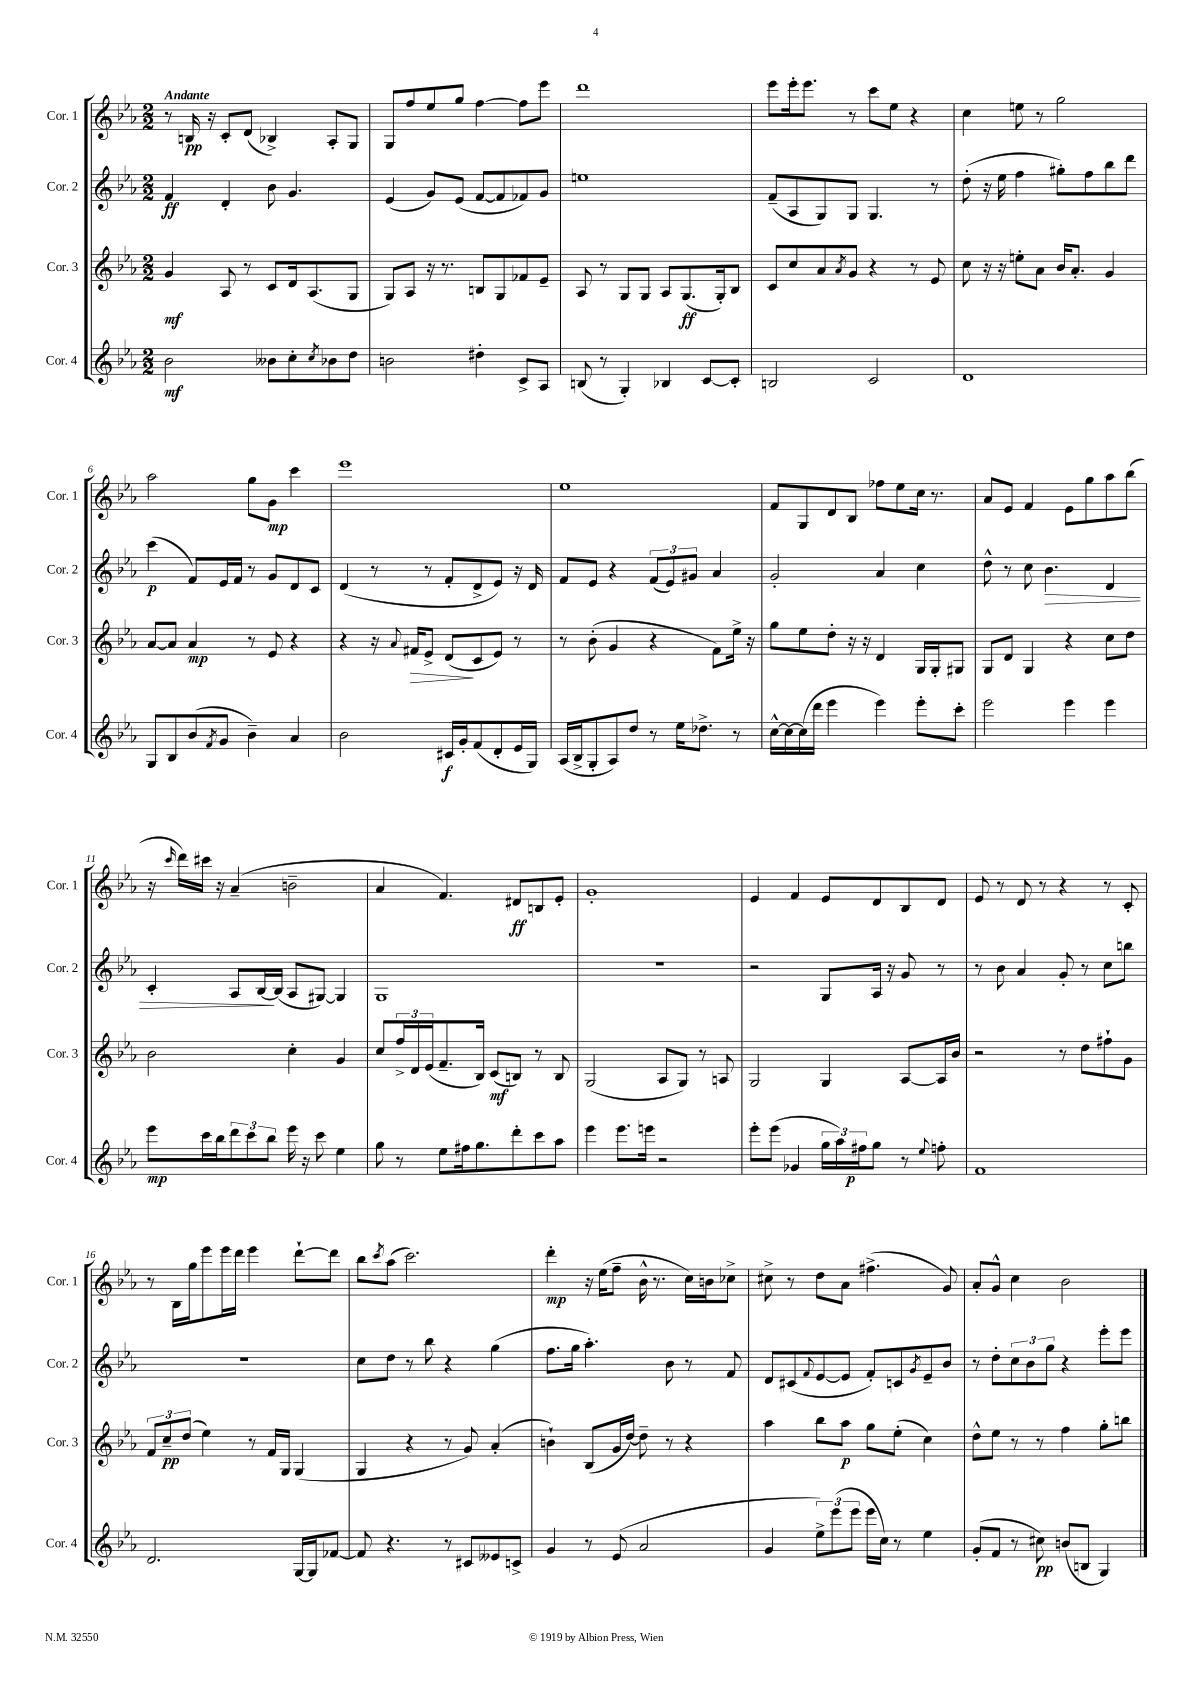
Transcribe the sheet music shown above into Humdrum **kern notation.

**kern	**dynam	**kern	**dynam	**kern	**dynam	**kern	**dynam
*part4	*part4	*part3	*part3	*part2	*part2	*part1	*part1
*staff4	*staff4	*staff3	*staff3	*staff2	*staff2	*staff1	*staff1
*I"Cor. 4	*	*I"Cor. 3	*	*I"Cor. 2	*	*I"Cor. 1	*
*I'Cor. 4	*	*I'Cor. 3	*	*I'Cor. 2	*	*I'Cor. 1	*
*clefG2	*	*clefG2	*	*clefG2	*	*clefG2	*
*k[b-e-a-]	*	*k[b-e-a-]	*	*k[b-e-a-]	*	*k[b-e-a-]	*
*M2/2	*	*M2/2	*	*M2/2	*	*M2/2	*
=1	=1	=1	=1	=1	=1	=1	=1
!	!	!	!	!	!	!LO:TX:a:B:t=Andante	!
2b-\	mf	4g/	mf	4f/	ff	8r	.
.	.	.	.	.	.	16Bn/	pp
.	.	.	.	.	.	16r	.
.	.	8A-/	.	4d'/	.	8c'/L	.
.	.	8r	.	.	.	(8d/J	.
8b--X\L	.	8c/L	.	8b-\	.	4B-X^/)	.
8cc'\	.	16d/k	.	4.g/	.	.	.
.	.	(8.A-/	.	.	.	.	.
8qcc/	.	.	.	.	.	.	.
8b-X\	.	.	.	.	.	8A-'/L	.
8dd\J	.	8G/J	.	.	.	8G/J	.
=2	=2	=2	=2	=2	=2	=2	=2
2bn\	.	8G/L)	.	(4e-/	.	8G/L	.
.	.	8A-/J	.	.	.	8ff/	.
.	.	16r	.	8g/L)	.	8ee-/	.
.	.	8.r	.	.	.	.	.
.	.	.	.	(8e-/J	.	8gg/J	.
4dd#X'\	.	8Bn/L	.	[8f/L	.	[4ff\	.
.	.	8G/	.	8f/]	.	.	.
8c^/L	.	8f-X/	.	8f-X/)	.	8ff\L]	.
8A-/J	.	8e-~/J	.	8g/J	.	8eee-\J	.
=3	=3	=3	=3	=3	=3	=3	=3
(8Bn/	.	8A-/	.	1een	.	1ddd	.
8r	.	8r	.	.	.	.	.
4G'/)	.	8G/L	.	.	.	.	.
.	.	8G/J	.	.	.	.	.
4B-X/	.	8A-/L	.	.	.	.	.
.	.	(8.G/	ff	.	.	.	.
[8c/L	.	.	.	.	.	.	.
.	.	16G'/k)	.	.	.	.	.
8c'/J]	.	8B-/J	.	.	.	.	.
=4	=4	=4	=4	=4	=4	=4	=4
2Bn/	.	8c/L	.	(8f~/L	.	8eee-\L	.
.	.	8cc/	.	8A-/	.	16eee-'\k	.
.	.	.	.	.	.	8.eee-\J	.
.	.	8a-/	.	8G/)	.	.	.
.	.	8qa-/	.	.	.	.	.
.	.	8g/J	.	8G/J	.	8r	.
2c/	.	4r	.	4.G/	.	8ccc\L	.
.	.	.	.	.	.	8ee-\J	.
.	.	8r	.	.	.	4r	.
.	.	8e-/	.	8r	.	.	.
=5	=5	=5	=5	=5	=5	=5	=5
1d	.	8cc\	.	(8dd'\	.	4cc\	.
.	.	16r	.	16r	.	.	.
.	.	16r	.	16ee-\	.	.	.
.	.	8een'\L	.	4ff\	.	8een\	.
.	.	8a-\J	.	.	.	8r	.
.	.	16b-/KL	.	8gg#X'\L)	.	2gg\	.
.	.	8.a-'/J	.	.	.	.	.
.	.	.	.	8ff\	.	.	.
.	.	4g/	.	8bb-\	.	.	.
.	.	.	.	8ddd\J	.	.	.
!!LO:LB:g=z
=6	=6	=6	=6	=6	=6	=6	=6
8G/L	.	[8a-/L	.	(4ccc\	p	2aa-\	.
8B-/	.	8a-/J]	.	.	.	.	.
(8b-/	.	4a-/	mp	8f/L)	.	.	.
8qf/	.	.	.	.	.	.	.
8g/J	.	.	.	16e-/L	.	.	.
.	.	.	.	16f/JJ	.	.	.
4b-~\)	.	8r	.	8r	.	8gg\L	.
.	.	8e-/	.	8g/L	.	8g\J	mp
4a-/	.	4r	.	8d/	.	4ccc\	.
.	.	.	.	8c/J	.	.	.
=7	=7	=7	=7	=7	=7	=7	=7
2b-\	.	4r	.	(4d/	.	1eee-	.
.	.	16r	.	8r	.	.	.
.	.	8qqa-/	.	.	.	.	.
!	!	!	!LO:HP:b	!	!	!	!
.	.	16f#X/KL	>	.	.	.	.
.	.	8e-^/J	.	8r	.	.	.
16c#X/LL	f	(8d/L	.	8f'/L	.	.	.
16g'/J	.	.	.	.	.	.	.
(8f/	.	8c/	]	8d^/	.	.	.
8d'/	.	8e-/J)	.	8e-/J)	.	.	.
16e-/L	.	8r	.	16r	.	.	.
16G/JJ)	.	.	.	16d/	.	.	.
=8	=8	=8	=8	=8	=8	=8	=8
(16A-/LL	.	8r	.	8f/L	.	1ee-	.
16B-^/J	.	.	.	.	.	.	.
8G'/	.	(8b-'\	.	8e-/J	.	.	.
8A-/)	.	4g/	.	4r	.	.	.
8dd/J	.	.	.	.	.	.	.
8r	.	4r	.	(12f/L	.	.	.
.	.	.	.	12e-/)	.	.	.
16ee-\KL	.	.	.	.	.	.	.
.	.	.	.	12g#X/J	.	.	.
8.dd-X^\J	.	.	.	.	.	.	.
.	.	8f\L)	.	4a-/	.	.	.
8r	.	16ee-^\Jk	.	.	.	.	.
.	.	16r	.	.	.	.	.
=9	=9	=9	=9	=9	=9	=9	=9
[16cc^^\LL	.	8gg\L	.	2g'/	.	8f/L	.
16cc\_	.	.	.	.	.	.	.
(16cc\]	.	8ee-\	.	.	.	8G/	.
16ddd\JJ	.	.	.	.	.	.	.
4eee-\	.	8dd'\J	.	.	.	8d/	.
.	.	16r	.	.	.	8B-/J	.
.	.	16r	.	.	.	.	.
4eee-\)	.	4d/	.	4a-/	.	8ff-X\L	.
.	.	.	.	.	.	8ee-\	.
8eee-'\L	.	16G/LL	.	4cc\	.	16cc\Jk	.
.	.	16G'/J	.	.	.	8.r	.
8ccc'\J	.	8G#X/J	.	.	.	.	.
=10	=10	=10	=10	=10	=10	=10	=10
2eee-\	.	8G/L	.	8dd^^\	.	8a-/L	.
.	.	8d/J	.	8r	.	8e-/J	.
.	.	4G/	.	8cc\	.	4f/	.
!	!	!	!	!	!LO:HP:b	!	!
.	.	.	.	4.b-\	>	.	.
4eee-\	.	4r	.	.	.	8e-\L	.
.	.	.	.	.	.	8gg\	.
4eee-\	.	8cc\L	.	4d/	.	8aa-\	.
.	.	8dd\J	.	.	.	(8bb-\J	.
!!LO:LB:g=z
=11	=11	=11	=11	=11	=11	=11	=11
8eee-\L	mp	2b-\	.	4c'/	.	16r	.
.	.	.	.	.	.	16qqccc/	.
.	.	.	.	.	.	16ddd\LL)	.
16ccc\L	.	.	.	.	.	16ccc#X\JJ	.
16bb-\J	.	.	.	.	.	16r	.
12ddd\	.	.	.	8A-/L	.	(4a-~/	.
12ccc\	.	.	.	.	.	.	.
.	.	.	.	[16B-/L	.	.	.
12bb-\J	.	.	.	.	.	.	.
.	.	.	.	(16B-/JJ]	]	.	.
16eee-\	.	4cc'\	.	8A-/L	.	2bn~\	.
16r	.	.	.	.	.	.	.
8ccc\	.	.	.	[8G#X/J)	.	.	.
4ee-\	.	4g/	.	4G#/]	.	.	.
=12	=12	=12	=12	=12	=12	=12	=12
8gg\	.	8cc/L	.	1G	.	4a-/	.
8r	.	24ff^/L	.	.	.	.	.
.	.	24d/	.	.	.	.	.
.	.	(24e-/J	.	.	.	.	.
8ee-\L	.	8.f~/	.	.	.	4.f/)	.
16ff#X\k	.	.	.	.	.	.	.
8.gg\	.	16B-/Jk)	.	.	.	.	.
.	.	(8c/L	mf	.	.	.	.
8ddd'\	.	8Bn/J)	.	.	.	8d#X/L	ff
8ccc\	.	8r	.	.	.	8Bn/	.
8aa-\J	.	8B/	.	.	.	8e-'/J	.
=13	=13	=13	=13	=13	=13	=13	=13
4eee-\	.	(2G/	.	1r	.	1g'	.
8.eee-\L	.	.	.	.	.	.	.
16eeen\Jk	.	.	.	.	.	.	.
2r	.	8A-/L	.	.	.	.	.
.	.	8G/J)	.	.	.	.	.
.	.	8r	.	.	.	.	.
.	.	8An/	.	.	.	.	.
=14	=14	=14	=14	=14	=14	=14	=14
8eee-'\L	.	2G/	.	2r	.	4e-/	.
(8eee-\J	.	.	.	.	.	.	.
4g-X/	.	.	.	.	.	4f/	.
24gg\LL	.	4G/	.	8G/L	.	8e-/L	.
24aa-\)	.	.	.	.	.	.	.
24ff#X\J	p	.	.	.	.	.	.
8gg\J	.	.	.	16A-/Jk	.	8d/	.
.	.	.	.	16r	.	.	.
8r	.	[8A-/L	.	8g/	.	8B-/	.
8qqee-/	.	.	.	.	.	.	.
8ffn'\	.	16A-/L]	.	8r	.	8d/J	.
.	.	16b-/JJ	.	.	.	.	.
=15	=15	=15	=15	=15	=15	=15	=15
1f	.	2r	.	8r	.	8e-/	.
.	.	.	.	8b-\	.	8r	.
.	.	.	.	4a-/	.	8d/	.
.	.	.	.	.	.	8r	.
.	.	8r	.	8g'/	.	4r	.
.	.	8dd\L	.	8r	.	.	.
.	.	8ff#X`\	.	8cc\L	.	8r	.
.	.	8g\J	.	8bbn\J	.	8c'/	.
!!LO:LB:g=z
=16	=16	=16	=16	=16	=16	=16	=16
2.d/	.	12f/L	.	1r	.	8r	.
.	.	12cc~/	pp	.	.	.	.
.	.	.	.	.	.	16B-\LL	.
.	.	(12dd/J	.	.	.	.	.
.	.	.	.	.	.	16gg\J	.
.	.	4ee-\)	.	.	.	8eee-\	.
.	.	.	.	.	.	16eee-\L	.
.	.	.	.	.	.	16ddd\JJ	.
.	.	8r	.	.	.	4eee-\	.
.	.	16f/LL	.	.	.	.	.
.	.	16G/JJ	.	.	.	.	.
[16G/LL	.	(4G/	.	.	.	[8ddd`\L	.
16G/J]	.	.	.	.	.	.	.
[8f-X/J	.	.	.	.	.	8ddd\J]	.
=17	=17	=17	=17	=17	=17	=17	=17
8f-/]	.	4G/	.	8cc\L	.	8bb-\L	.
.	.	.	.	.	.	8qccc/	.
4.r	.	.	.	8dd\J	.	(8aa-\J	.
.	.	4r	.	8r	.	2.ccc\)	.
.	.	.	.	8bb-\	.	.	.
8r	.	8r	.	4r	.	.	.
8c#X/L	.	8g/)	.	.	.	.	.
8e--X/	.	(4a-'/	.	(4gg\	.	.	.
8cn^/J	.	.	.	.	.	.	.
=18	=18	=18	=18	=18	=18	=18	=18
4g/	.	4bn`\)	.	8.ff\L	.	4ddd'\	mp
.	.	.	.	16gg\Jk	.	.	.
8r	.	(8B-/L	.	4.aa-'\)	.	16r	.
.	.	.	.	.	.	(16ee-\KL	.
(8e-/	.	16g/L	.	.	.	8ff~\J	.
.	.	[16dd/JJ)	.	.	.	.	.
2a-/	.	8dd~\]	.	.	.	16b-^^\	.
.	.	.	.	.	.	8.r	.
.	.	8r	.	8b-\	.	.	.
.	.	4r	.	8r	.	16cc\LL)	.
.	.	.	.	.	.	16bn\J	.
.	.	.	.	8f/	.	8cc-X^\J	.
=19	=19	=19	=19	=19	=19	=19	=19
4g/	.	4aa-\	.	8d/L	.	8cc#X^\	.
.	.	.	.	(8c#X/	.	8r	.
.	.	.	.	8qqf/	.	.	.
12ee-^\L)	.	8bb-\L	.	[8e-/	.	8dd\L	.
(12eee-\	.	.	.	.	.	.	.
.	.	8aa-\J	p	8e-/J]	.	8a-\J	.
12eee-\J	.	.	.	.	.	.	.
16eee-\LL	.	8gg\L	.	8f'/L)	.	(4.ff#X^\	.
16cc\JJ)	.	.	.	.	.	.	.
8r	.	(8ee-'\J	.	8cn/	.	.	.
.	.	.	.	8qg/	.	.	.
4ee-\	.	4cc\)	.	8e-~/	.	.	.
.	.	.	.	8b-/J	.	8g/)	.
=20	=20	=20	=20	=20	=20	=20	=20
(8g'/L	.	8dd^^\L	.	8r	.	8a-'/L	.
8f/J	.	8ee-\J	.	8dd'\L	.	8g^^/J	.
8r	.	8r	.	12cc\	.	4cc\	.
.	.	.	.	12b-\	.	.	.
8cc#X\)	pp	8r	.	.	.	.	.
.	.	.	.	12gg\J	.	.	.
(8bn/L	.	4ff\	.	4r	.	2b-\	.
8Bn/J	.	.	.	.	.	.	.
4G/)	.	8gg'\L	.	8eee-'\L	.	.	.
.	.	8bbn\J	.	8eee-\J	.	.	.
==	==	==	==	==	==	==	==
*-	*-	*-	*-	*-	*-	*-	*-
